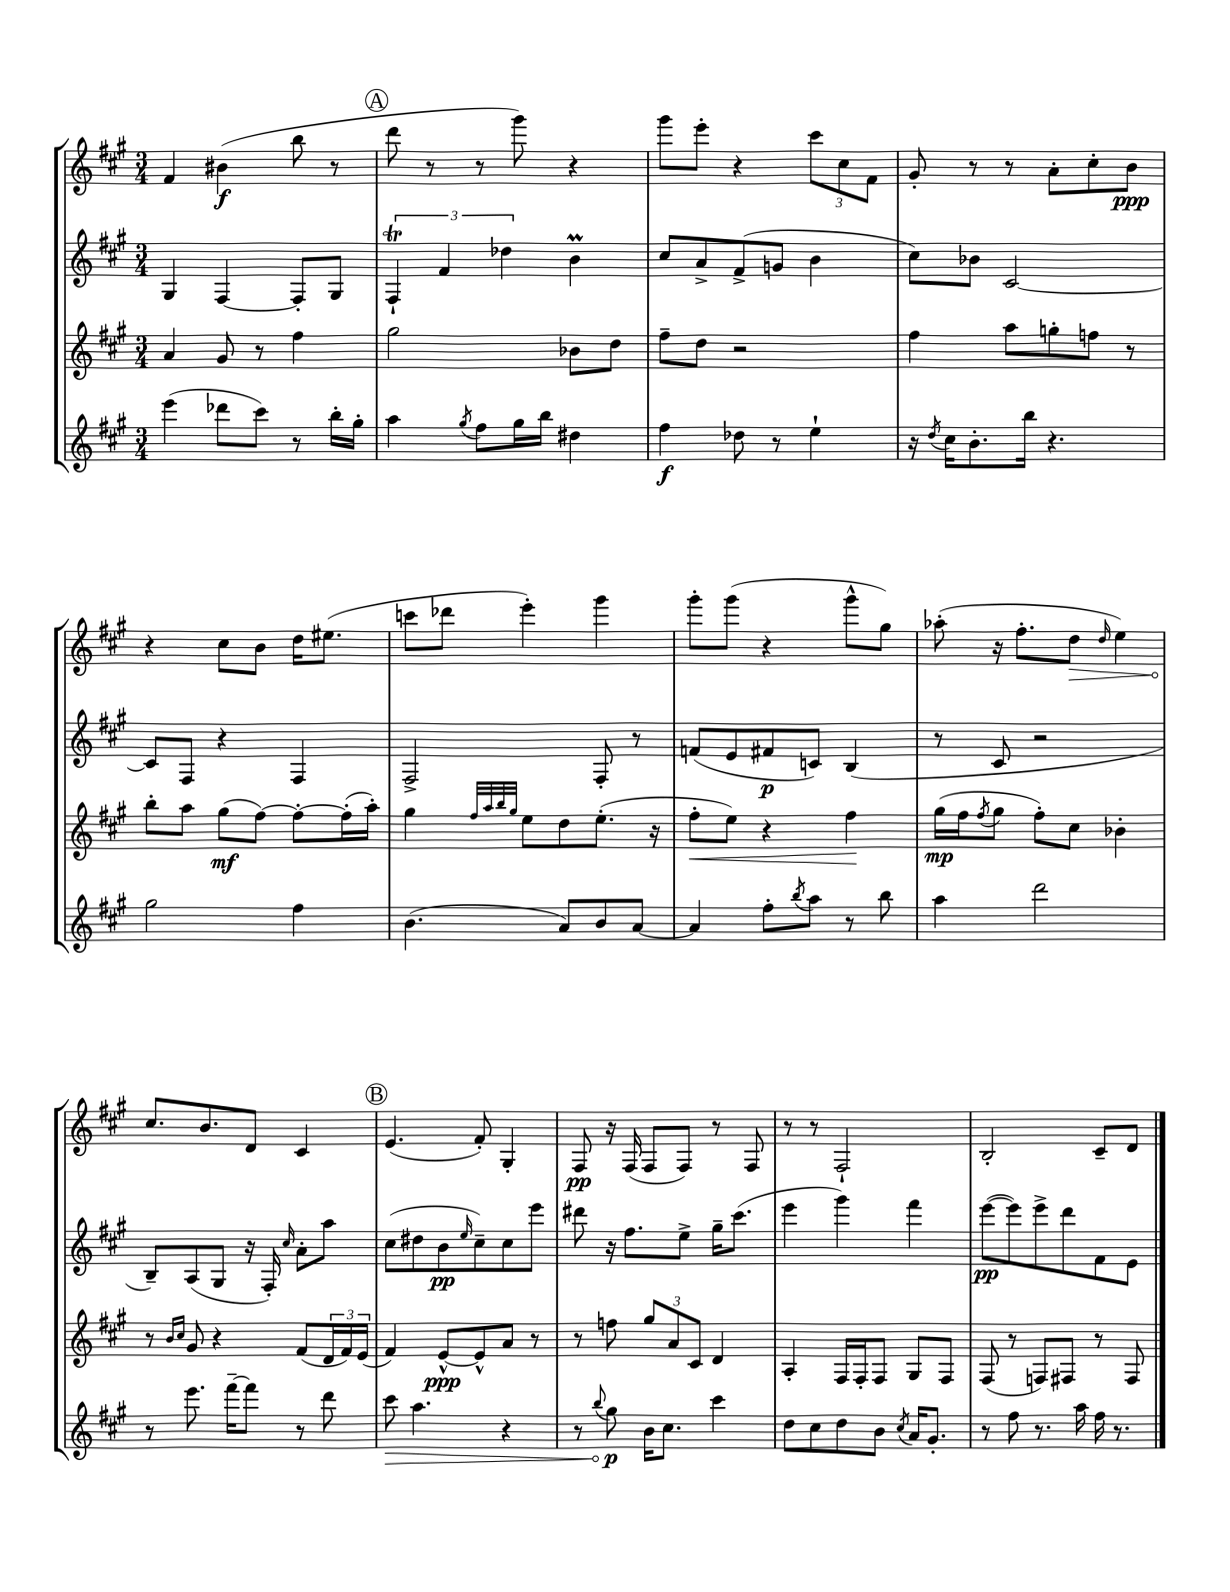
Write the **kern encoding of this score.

**kern	**kern	**kern	**kern
*staff4	*staff3	*staff2	*staff1
*clefG2	*clefG2	*clefG2	*clefG2
*k[f#c#g#]	*k[f#c#g#]	*k[f#c#g#]	*k[f#c#g#]
*M3/4	*M3/4	*M3/4	*M3/4
(4eee\	4a/	4G#/	4f#/
8ddd-\L	8g#/	[4F#/	(4b#\
8ccc#\J)	8r	.	.
8r	4ff#\	8F#'/]L	8bb\
16bb'\LL	.	8G#/J	8r
16gg#'\JJ	.	.	.
=	=	=	=
4aa\	2gg#\	6F#`/	8ddd\
.	.	.	8r
.	.	6f#/	.
8qgg#/	.	.	.
8ff#\L	.	.	8r
.	.	6dd-\	.
16gg#\L	.	.	8ggg#\)
16bb\JJ	.	.	.
4dd#\	8b-\L	4b\	4r
.	8dd\J	.	.
=	=	=	=
4ff#\	8ff#~\L	8cc#/L	8ggg#\L
.	8dd\J	8a^/	8eee'\J
8dd-\	2r	(8f#^/	4r
8r	.	8g/J	.
4ee`\	.	4b\	12ccc#\L
.	.	.	12cc#\
.	.	.	12f#\J
=	=	=	=
16r	4ff#\	8cc#\L)	8g#'/
8qdd/	.	.	.
16cc#\LK	.	.	.
8.b'\	.	8b-\J	8r
.	8aa\L	[2c#/	8r
16bb\Jk	.	.	.
4.r	8gg'\	.	8a'\L
.	8ff\J	.	8cc#'\
.	8r	.	8b\J
=	=	=	=
2gg#\	8bb'\L	8c#/]L	4r
.	8aa\J	8F#/J	.
.	(8gg#\L	4r	8cc#\L
.	[8ff#\J)	.	8b\J
4ff#\	8ff#'\_L	4F#/	16dd\LK
.	.	.	(8.ee#\J
.	(16ff#'\]L	.	.
.	16aa'\JJ)	.	.
=	=	=	=
(4.b\	4gg#\	2F#^/	8ccc\L
.	.	.	8ddd-\J
.	32qqff#/LLL	.	.
.	32qqaa/	.	.
.	32qqbb/	.	.
.	32qqgg#/JJJ	.	.
.	8ee\L	.	4eee'\)
8a/L)	8dd\	.	.
8b/	(8.ee'\J	8F#'/	4ggg#\
[8a/J	.	8r	.
.	16r	.	.
=	=	=	=
4a/]	8ff#'\L	(8f/L	8ggg#'\L
.	8ee\J)	8e/	(8ggg#\J
8ff#'\L	4r	8f#/	4r
8qbb/	.	.	.
8aa\J	.	8c/J)	.
8r	4ff#\	(4B/	8ggg#^^\L
8bb\	.	.	8gg#\J)
=	=	=	=
4aa\	(16gg#\LL	8r	(8aa-'\
.	16ff#\J	.	.
.	8qff#/	.	.
.	8gg#\J	8c#/	16r
.	.	.	8.ff#'\L
2ddd\	8ff#'\L)	2r	.
.	8cc#\J	.	8dd\J
.	.	.	16qqdd/
.	4b-'\	.	4ee\)
=	=	=	=
8r	8r	8B~/L)	8.cc#/L
.	16qqb/LL	.	.
.	16qqcc#/JJ	.	.
8.eee\	8g#/	(8A/	.
.	.	.	8.b/
.	4r	8G#/J	.
[16fff#~\LK	.	.	.
8fff#\]J	.	16r	8d/J
.	.	16F#'/)	.
.	.	16qqcc#/	.
8r	(8f#/L	8a'\L	4c#/
8ddd\	24d/L	8aa\J	.
.	24f#/)	.	.
.	(24e/JJ	.	.
=	=	=	=
8ccc#\	4f#/)	(8cc#\L	(4.e/
4.aa\	.	8dd#\	.
.	[8e^^/L	8b\	.
.	.	16qqee/	.
.	8e^^/]	8cc#~\)	8f#'/)
4r	8a/J	8cc#\	4G#'/
.	8r	8eee\J	.
=	=	=	=
8r	8r	8ddd#\	8F#/
8qqbb/	.	.	.
8gg#\	8ff\	16r	16r
.	.	8.ff#\L	(16F#/
16b\LK	12gg#/L	.	8F#/L
8.cc#\J	.	.	.
.	12a/	.	.
.	.	8ee^\J	8F#/J)
.	12c#/J	.	.
4ccc#\	4d/	16gg#~\LK	8r
.	.	(8.ccc#\J	.
.	.	.	8F#/
=	=	=	=
8dd\L	4A'/	4eee\	8r
8cc#\	.	.	8r
8dd\	16F#/LL	4ggg#\)	2F#`/
.	16F#'/J	.	.
8b\J	8F#/J	.	.
8qcc#/	.	.	.
16a/LK	8G#/L	4fff#\	.
8.g#'/J	.	.	.
.	8F#/J	.	.
=	=	=	=
8r	(8F#/	([8eee\L	2B'/
8ff#\	8r	8eee\])	.
8.r	8F/L)	8eee^\	.
.	8F#/J	8ddd\	.
16aa\	.	.	.
16ff#\	8r	8f#\	8c#~/L
8.r	.	.	.
.	8F#/	8e\J	8d/J
==	==	==	==
*-	*-	*-	*-
